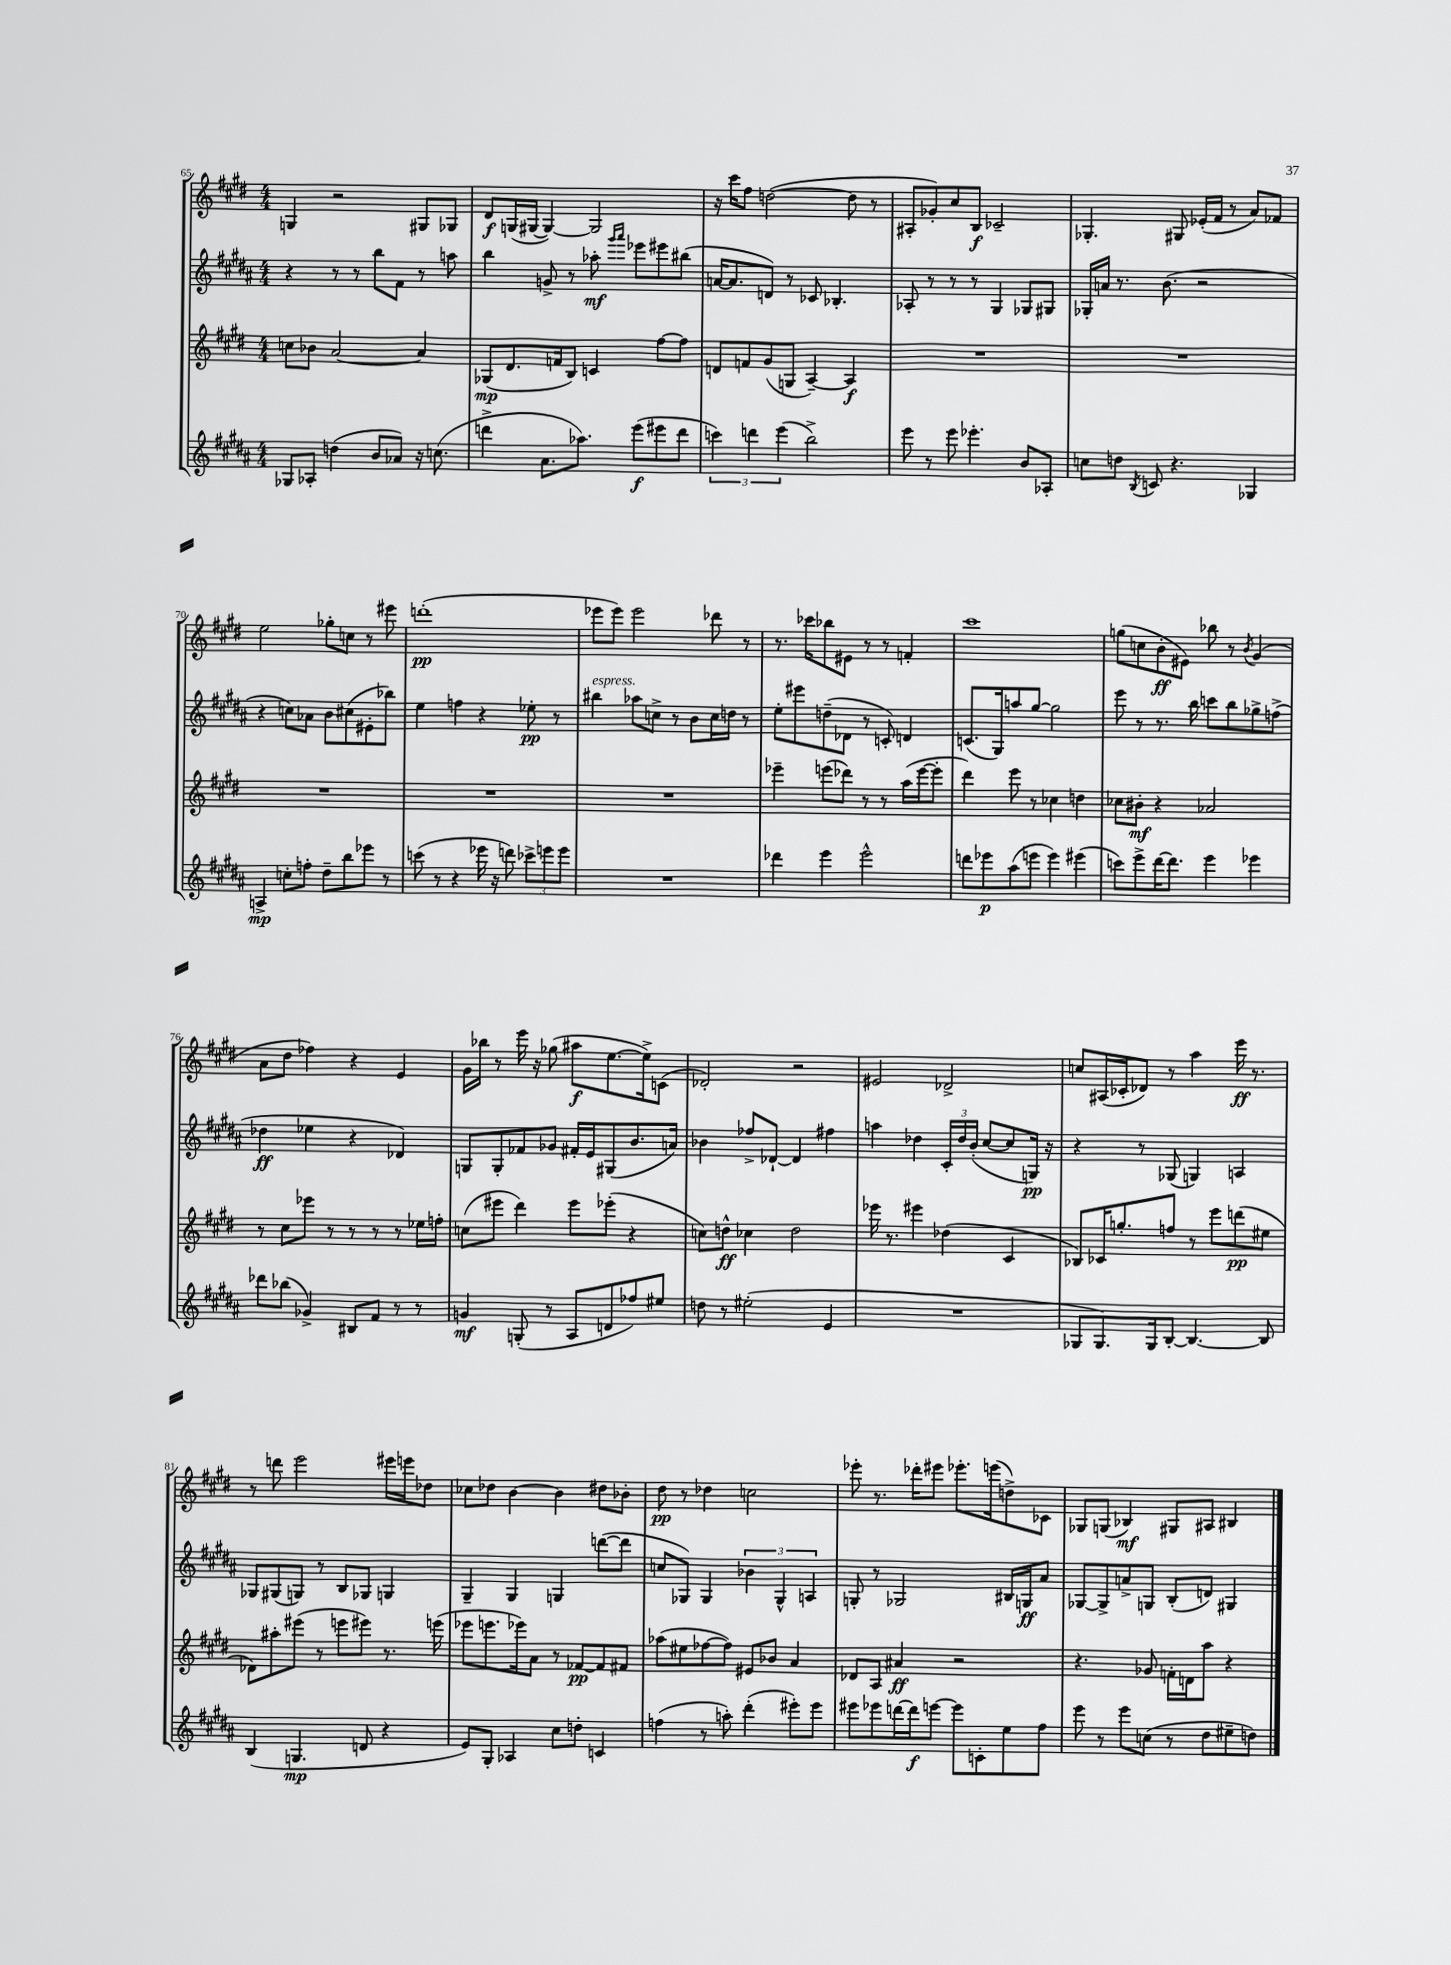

**kern	**kern	**kern	**kern
*staff4	*staff3	*staff2	*staff1
*clefG2	*clefG2	*clefG2	*clefG2
*k[f#c#g#d#a#]	*k[f#c#g#d#]	*k[f#c#g#d#a#]	*k[f#c#g#d#]
*M4/4	*M4/4	*M4/4	*M4/4
8G-/L	8cc\L	4r	4G/
8A-'/J	8b-\J	.	.
(4dd\	[2a/	8r	2r
.	.	8r	.
8b/L	.	8bb\L	.
8a-/J)	.	8f#\J	.
16r	4a/]	8r	8G#/L
(8.cc\	.	.	.
.	.	8aa\	8G-/J
=	=	=	=
4ddd^\	(8G-/L	4bb\	8d#/L
.	8.d#/	.	(16G/L
.	.	.	[16G#/JJ
8.a#\L	.	8g^/	4G#/_)
.	16f/k	.	.
.	8B/J)	8r	.
8.aa-\J)	.	.	.
.	4c/	8aa-'\	2G#/]
.	.	16qqggg#/LL	.
.	.	16qqaaa#/JJ	.
(8eee\L	.	8eee-\L	.
8eee#\	[8ff#\L	8eee#\	.
8ddd\J	8ff#\]J	(8bb#\J	.
=	=	=	=
6ccc\)	8d/L	[16a/LK	16r
.	.	8.a/]	16ccc#\LK
.	8f/	.	8ff#\J
6ddd\	.	.	.
.	(8g#/	8d/J)	([2dd\
(6eee\	.	.	.
.	8G/J	8r	.
2bb^\)	[4A~/)	8c-/	.
.	.	4.B-'/	.
.	4A/]	.	8dd\]
.	.	.	8r
=	=	=	=
8eee\	1r	8A-'/	8A#'/L
8r	.	8r	8g-'/)
8eee\	.	8r	8cc#/
4.eee-'\	.	8r	8B/J
.	.	4G#/	2c-~/
8b/L	.	8G-/L	.
8A-'/J	.	8G#/J	.
=	=	=	=
8cc\L	1r	16G-'/LL	4.G-'/
.	.	16a/JJ	.
8dd\J	.	8.r	.
8qB/	.	.	.
8c/	.	.	.
.	.	(8.b\	.
4.r	.	.	8G#/
.	.	2r	(16e-'/LL
.	.	.	16f#/JJ
.	.	.	8r
4G-/	.	.	8a/L)
.	.	.	8f-/J
=	=	=	=
4A^/	1r	4r	2ee\
8cc'\L	.	8cc\L)	.
8ff'\J	.	8a-\J	.
8dd#~\L	.	8b\L	8gg-'\L
8bb\	.	(8cc#\	8cc\J
8eee-\J	.	8e#'\	8r
8r	.	8bb-\J)	8eee#\
=	=	=	=
(8ccc\	1r	4ee\	(1ddd'
8r	.	.	.
4r	.	4ff\	.
16eee-\	.	4r	.
16r	.	.	.
8ddd\)	.	.	.
12ccc-^\L	.	8ee-'\	.
12eee\	.	.	.
.	.	8r	.
12eee\J	.	.	.
=	=	=	=
1r	1r	4bb#\	8eee-\L
.	.	.	8eee-\J)
.	.	8aa-\L	2eee-\
.	.	8cc^\J	.
.	.	8r	.
.	.	8b\L	.
.	.	16cc\L	8ddd-\
.	.	16dd\JJ	.
.	.	8r	8r
=	=	=	=
4ddd-\	4eee-~\	8ee'\L	8.r
.	.	8eee#\	.
.	.	.	16ccc-\LK
4eee\	(8eee\L	(8dd~\	8bb-\
.	8ddd-\J)	8d-\J	8e#\J
2eee^^\	8r	8r	8r
.	8r	8c'/)	8r
.	(16aa\LL	4d/	4f'/
.	[16eee\J	.	.
.	8eee'\]J	.	.
=	=	=	=
8ddd\L	4ddd#\)	(8.c/L	1ccc#
8eee-\	.	.	.
.	.	16G#/k)	.
(8aa#\	8eee\	8aa/	.
8eee\J	8r	[8gg#/J	.
4eee\)	4cc-\	2gg#\]	.
(4eee#\	4dd\	.	.
=	=	=	=
8ccc\L)	8cc-\L	8eee\	(8gg\L
8eee^\	8b#'\J	8r	8cc\
[16ddd#\K	4r	8.r	8b'\
8.ddd#\]J	.	.	.
.	.	.	8e#\J)
.	.	16bb\	.
4eee\	2a-/	8ccc\L	8bb-\
.	.	8bb\	8r
.	.	.	8qb/
4eee-\	.	8gg-^\	(4g#/
.	.	(8ff^\J	.
=	=	=	=
8ddd-\L	8r	4dd-\	8a\L
(8bb-\J	8cc#\L	.	8dd#\J
4g-^/)	8eee-\J	4ee-\	4ff-\)
.	8r	.	.
8B#/L	8r	4r	4r
8f#/J	8r	.	.
8r	8r	4d-/)	4e/
8r	16ee-\LL	.	.
.	16ff'\JJ	.	.
=	=	=	=
4g/	(8cc\L	8G/L	16g#\LL
.	.	.	16bb-\JJ
.	8eee#\J	8G'/	8r
(8G'/	4ddd#\)	8f-/	16eee\
.	.	.	16r
8r	.	8g-/J	(8gg-\
8A#/L	8eee#\L	16f#'/LL	8aa#\L
.	.	16e/J	.
8d/	(8eee-'\J	(8G#/	[8.ee\
8ff-/)	4r	8.b/	.
.	.	.	16ee^\]k)
8ee#/J	.	.	(8c\J
.	.	16a/Jk)	.
=	=	=	=
8dd\	8cc\L)	4b-\	2d-'/)
8r	8dd^^\J	.	.
(2ee#'\	4cc-\	8ff-^/L	.
.	.	[8d-`/J	.
.	2dd\	4d-/]	2r
4e/	.	4ff#\	.
=	=	=	=
1r	16eee-\	4aa\	2e#/
.	8.r	.	.
.	4eee#\	4dd-\	.
.	(4dd-\	24c#'/LL	2d-^/
.	.	24dd-/	.
.	.	(24b'/JJ	.
.	.	[8cc#/L	.
.	4c#/	8cc#/]	.
.	.	16G/Jk)	.
.	.	16r	.
=	=	=	=
8G-/L	8B-/L)	4r	8cc/L
8.G-/)	16c-/K	.	(16A#/L
.	8.gg'/	.	16c-'/J
.	.	8r	8d-/J)
16G-/k	.	.	.
[8B'/J	8ff/J	(8G-/	8r
4.B/_	8r	4G/)	4aa\
.	8eee\L	.	.
.	(8ddd\	4A/	16eee\
.	.	.	8.r
8B/]	8ee#\J	.	.
=	=	=	=
(4B/	8d-\L)	8G-/L	8r
.	8aa#'\	(8G#/	8ddd\
4.G/	(8eee#\J	8G/J)	2eee\
.	8r	8r	.
.	8eee\L	8B/L	.
8d/	8eee#\J)	8G-/J	.
4r	8.r	4G/	16eee#\LL
.	.	.	16eee\J
.	.	.	8dd-\J
.	(16eee\	.	.
=	=	=	=
8e/L)	8eee-\L	4G#~/	8cc-\L
8G#'/J	8.eee\	.	8dd-\J
4A-/	.	4G#/	[4b\
.	16eee-\k)	.	.
.	8a\J	.	.
8cc#\L	8r	4G/	4b\]
8dd'\J	[8f-/L	.	.
4c/	8f-/]	([8ddd\L	8dd#\L
.	8f#/J	8ddd\]J	8b-'\J
=	=	=	=
(4ff\	(8aa-\L	8cc/L	8dd#\
.	8ee#\	8G-/J)	8r
8r	[8ff-\	4G-/	4dd-\
8aa'\)	8ff-\]J)	.	.
(4ddd#'\	8e#/L	6b-\	2cc\
.	8b-/J	.	.
.	.	6G-^^/	.
8eee#'\L)	4a/	.	.
.	.	6A/	.
8eee#\J	.	.	.
=	=	=	=
8eee#\L	8d-/L	8G'/	8eee-'\
8eee-\	8A/J	8r	8.r
[16ddd\L	4a#/	2G-/	.
16ddd\]J	.	.	16ddd-'\LK
[8eee\J	.	.	8eee#\J
8eee\]L	2r	.	8.eee-'\L
8c'\	.	.	.
.	.	.	(16eee\k
8ee\	.	16B#/LL	8dd^\)
.	.	16G/J	.
8ff#\J	.	8a#/J	8c-\J
=	=	=	=
8eee\	4.r	[8G-/L	8G-/L
8r	.	8G-^/]	(8G/J
8eee\L	.	8a^/	4B-/)
(8cc\J	8g-/	8G/J	.
8r	16f'\LL	(8B'/L	8G#/L
.	16d\J	.	.
8dd#\L	8aa\J	8d/J)	8A#/J
8ee#~\	4r	4G#/	4B#/
8dd\J)	.	.	.
==	==	==	==
*-	*-	*-	*-
